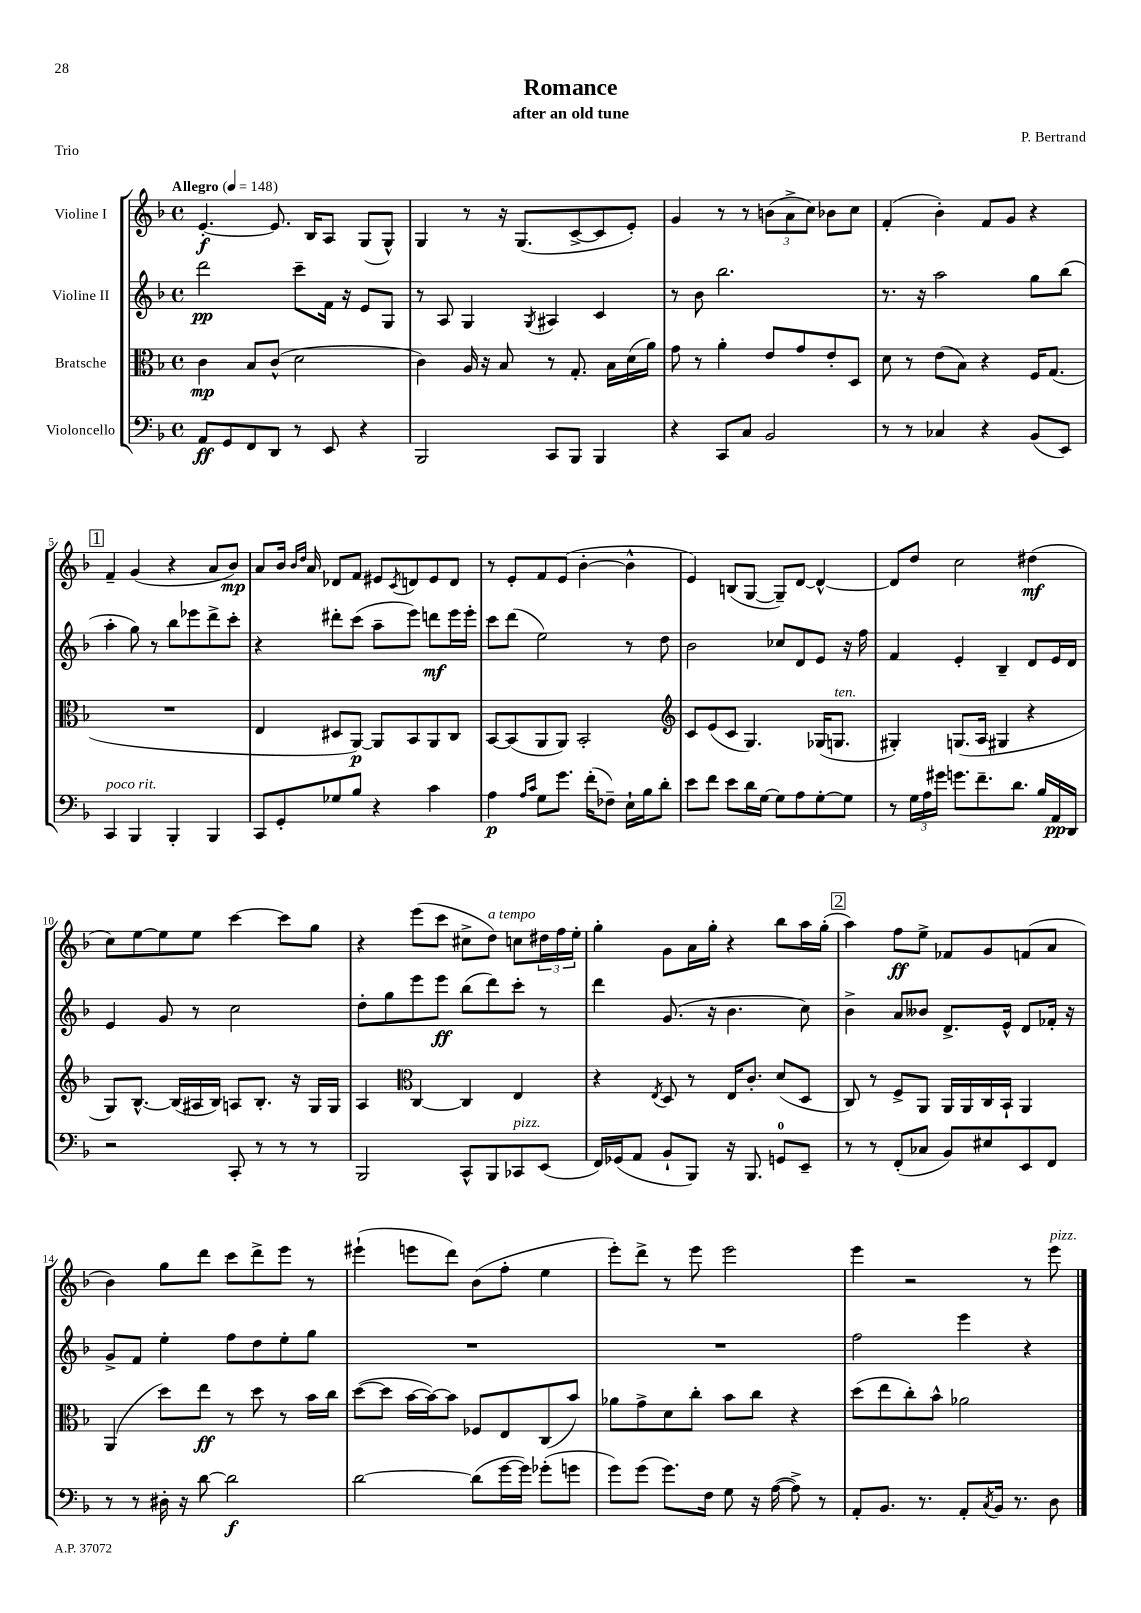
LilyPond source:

\header { title = "Romance" composer = "P. Bertrand" subtitle = "after an old tune" piece = "Trio" }
<<
\new StaffGroup <<
\new Staff = "s0" \with { instrumentName = "Violine I" } {
    \clef treble \key f \major \defaultTimeSignature \time 4/4 \tempo "Allegro" 4 = 148
    e'4.~-.\f e'8. bes16 a8 g8( g8-^) |
    g4 r8 r16 g8.( c'8~-> c'8 e'8-.) |
    g'4 r8 r8 \tuplet 3/2 { b'8( a'8-> c''8) } bes'8 c''8 |
    f'4-.( bes'4-.) f'8 g'8 r4 |
    \mark \markup { \box "1" } f'4-- g'4( r4 a'8 bes'8\mp) |
    a'8 bes'16 \grace { bes'16 d''16 } a'16 des'8 f'8 eis'8 \acciaccatura { c'8 } d'8 eis'8 d'8 |
    r8 e'8-. f'8 e'8( bes'4~-. bes'4-^ |
    e'4) b8( g8~ g8--) d'8~ d'4~-^ |
    d'8 d''8 c''2 dis''4\mf( |
    c''8) e''8~ e''8 e''8 c'''4~ c'''8 g''8 |
    r4 e'''8( c'''8 cis''8-> d''8^\markup { \italic "a tempo" }) c''8 \tuplet 3/2 { dis''16 f''16 e''16-. } |
    g''4-. g'8 a'16 g''16-. r4 bes''8 a''16 g''16-.( |
    \mark \markup { \box "2" } a''4) f''8\ff e''8-> fes'8 g'8 f'8( a'8 |
    bes'4) g''8 d'''8 c'''8 d'''8-> e'''8 r8 |
    eis'''4-!( e'''8 d'''8) bes'8( f''8-. e''4 |
    e'''8-.) d'''8-> r8 e'''8 e'''2 |
    e'''4 r2 r8 e'''8^\markup { \italic "pizz." } \bar "|." |
}
\new Staff = "s1" \with { instrumentName = "Violine II" } {
    \clef treble \key f \major \defaultTimeSignature \time 4/4
    d'''2\pp c'''8-- f'16 r16 e'8 g8 |
    r8 a8 g4 \acciaccatura { g8 } ais4 c'4 |
    r8 bes'8 bes''2. |
    r8. r16 a''2 g''8 bes''8( |
    \mark \markup { \box "1" } a''4-. g''8) r8 bes''8 ees'''8 d'''8-> c'''8-. |
    r4 dis'''8-. c'''8( a''8-- e'''8) d'''8\mf e'''16 e'''16-. |
    c'''8 d'''8( e''2) r8 d''8 |
    bes'2 ces''8 d'8 e'8 r16 f''16 |
    f'4 e'4-. bes4-- d'8 e'16 d'16 |
    e'4 g'8 r8 c''2 |
    d''8-. g''8 e'''8 e'''8\ff bes''8( d'''8) c'''8-. r8 |
    d'''4 g'8.( r16 bes'4. c''8) |
    \mark \markup { \box "2" } bes'4-> a'8 beses'8 d'8.-> e'16-^ d'8 fes'16-. r16 |
    g'8-> f'8 e''4-. f''8 d''8 e''8-. g''8 |
    R1 |
    R1 |
    f''2 e'''4 r4 \bar "|." |
}
\new Staff = "s2" \with { instrumentName = "Bratsche" } {
    \clef alto \key f \major \defaultTimeSignature \time 4/4
    c'4\mp bes8 c'8-^( d'2 |
    c'4) a16 r16 bes8 r8 g8.-. bes16 d'16( a'16) |
    g'8 r8 a'4-. e'8 g'8 e'8-. d8 |
    d'8 r8 e'8( bes8) r4 f16 g8.( |
    \mark \markup { \box "1" } R1 |
    e4 dis8 a,8~\p) a,8 bes,8 a,8 c8 |
    bes,8~ bes,8( a,8 a,8) bes,2-. |
    \clef treble c'8 e'8( c'8 g4.) ges16( g8.^\markup { \italic "ten." } |
    gis4-.) g8.( a16 gis4 r4 |
    g8) bes8.~-^ bes16( ais16 bes16) a8 bes8.-. r16 g16 g16 |
    a4 \clef alto c4~ c4 e4 |
    r4 \acciaccatura { e8 } d8 r8 e16 c'8.-. d'8( d8 |
    \mark \markup { \box "2" } c8) r8 f8-> a,8 a,16 a,16 c16 bes,16-! a,4 |
    a,4( d''8) e''8\ff r8 d''8 r8 bes'16 c''16 |
    d''8~( d''8 bes'16~ bes'16~) bes'8 fes8 e8 c8( bes'8) |
    aes'8 g'8-> d'8 c''8-. bes'8 c''8 r4 |
    d''8( e''8 c''8-.) bes'8-^ aes'2 \bar "|." |
}
\new Staff = "s3" \with { instrumentName = "Violoncello" } {
    \clef bass \key f \major \defaultTimeSignature \time 4/4
    a,8\ff g,8 f,8 d,8 r8 e,8 r4 |
    bes,,2 c,8 bes,,8 bes,,4 |
    r4 c,8 c8 bes,2 |
    r8 r8 ces4 r4 bes,8( e,8) |
    \mark \markup { \box "1" } c,4^\markup { \italic "poco rit." } bes,,4 bes,,4-. bes,,4 |
    c,8 g,8-. ges8 bes8 r4 c'4 |
    a4\p \grace { a16 c'16 } g8 g'8. f'16-.( fes8--) e16-! bes16 d'8-. |
    e'8 f'8 e'8 d'16 g16~ g8 a8 g8~-. g8 |
    r8 \tuplet 3/2 { g16 a16 gis'16 } g'8. f'8.-- d'8. bes16 a,16\pp d,16 |
    r2 c,8-. r8 r8 r8 |
    bes,,2 c,8-^ bes,,8 ces,8^\markup { \italic "pizz." } e,8( |
    f,16) ges,16( a,8 bes,8-! bes,,8) r16 bes,,8. g,8-0 e,8-- |
    \mark \markup { \box "2" } r8 r8 f,8-.( ces8 bes,8) eis8 e,8 f,8 |
    r8 r8 dis16-. r16 d'8~ d'2\f |
    d'2~ d'8( g'16~ g'16) ges'8-.( g'8 |
    g'8) g'8( g'8.) f16 g8 r16 a16~( a8->) r8 |
    a,8-. bes,8. r8. a,8-. \acciaccatura { c8 } bes,16 r8. d8 \bar "|." |
}
>>
>>
